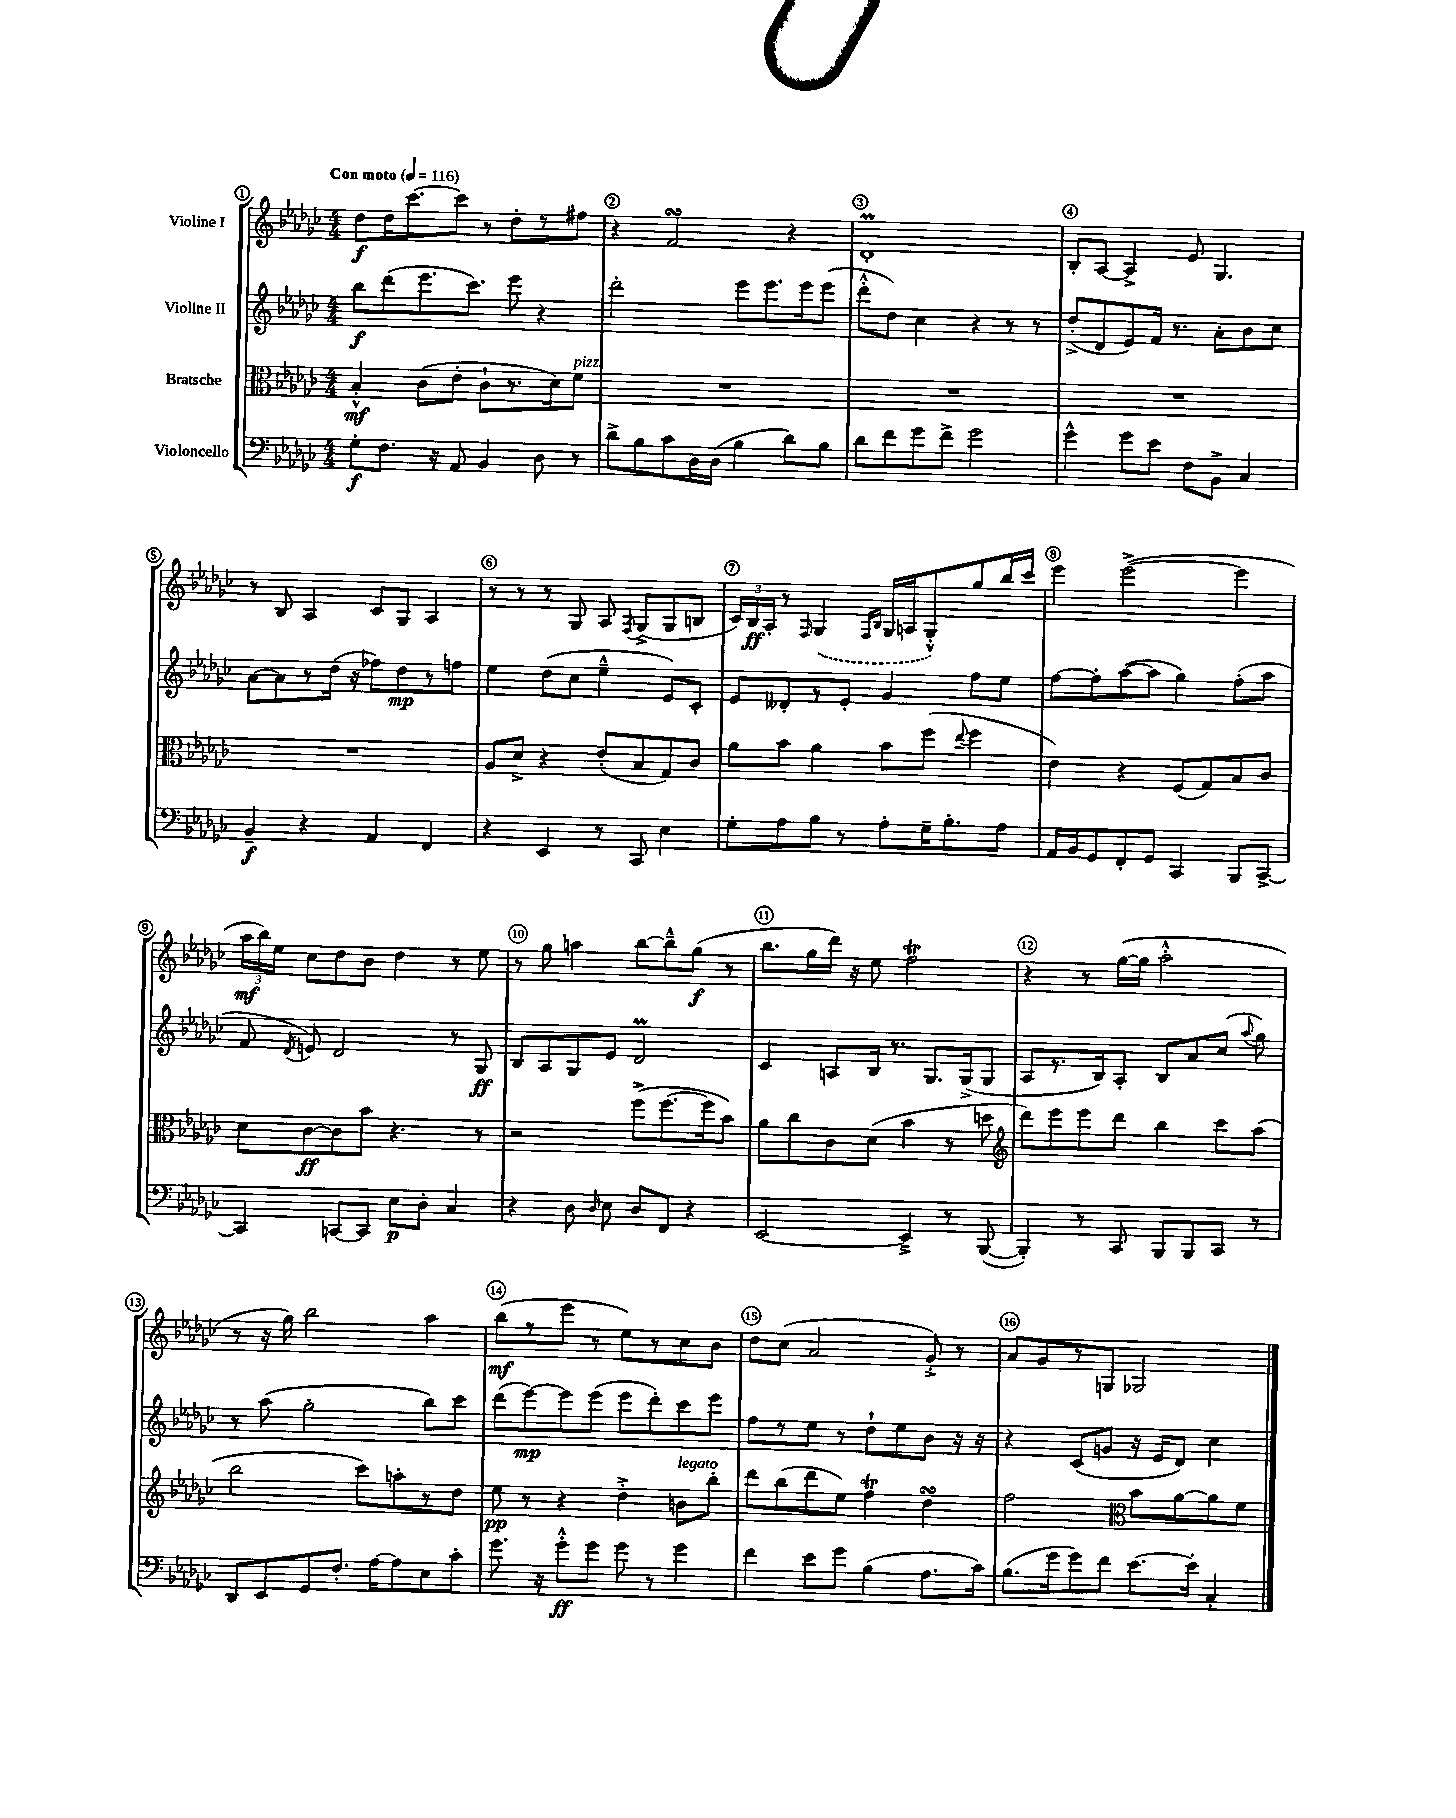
<<
\new StaffGroup <<
\new Staff = "s0" \with { instrumentName = "Violine I" } {
    \clef treble \key ges \major \numericTimeSignature \time 4/4 \tempo "Con moto" 4 = 116
    \autoBeamOff des''8[\f des''16 ces'''8.~ ces'''8] r8 des''8[-. r8 fis''8] |
    r4 f'2\turn r4 |
    des'1-.\prall |
    bes8[-. aes8]~ aes4-> ees'8 ges4. |
    r8 bes8 aes4 ces'8[ ges8] aes4 |
    r8 r8 r8 ges8 aes8 \acciaccatura { f8 } ges8[->( ges8 b8] |
    \tuplet 3/2 { ces'16[) bes16\ff aes16]-. } r8 \grace { f16 } \once \slurDashed ges4( \grace { f16[ bes16] } ges16[ a16 ges8-.-^) ges''8 bes''16 ces'''16] |
    ees'''4 ees'''2~->( ees'''4 |
    \tuplet 3/2 { aes''16[\mf bes''16) ees''16] } ces''8[ des''8 bes'8] des''4 r8 ees''8 |
    r8 ges''8 a''4 bes''8[~ bes''8---^ ges''8]\f( r8 |
    bes''8.[ ges''16 des'''16]) r16 ees''8 f''2\trill |
    r4 r8 ges''16[~( ges''16] aes''2-.-^ |
    r8 r16 ges''16) bes''2 aes''4 |
    bes''8[\mf( r8 ees'''8] r8 ees''8[) r8 ces''8 bes'8] |
    des''8[ ces''8]( aes'2 ges'8-.->) r8 |
    aes'8[ ges'8 r8 g8] ges2 \bar "|." |
}
\new Staff = "s1" \with { instrumentName = "Violine II" } {
    \clef treble \key ges \major \numericTimeSignature \time 4/4
    \autoBeamOff bes''8[\f des'''8( ees'''8. ces'''8.]) ees'''8 r4 |
    des'''2-. ees'''8[ ees'''8. ees'''16 ees'''8]( |
    des'''8[-.-^ des''8]) ces''4 r4 r8 r8 |
    des''8[-.->( des'8 ees'8) f'16] r8. aes'8[-. bes'8 ces''8] |
    aes'8[~ aes'8 r8 des''16]( r16 fes''8[) des''8\mp r8 f''8] |
    ees''4 des''8[( ces''8] ees''4---^ ees'8[) ces'8]-. |
    ees'8[ deses'8-. r8 ees'8]-. ges'4 f''8[ ees''8] |
    f''8[~ f''8-. aes''8~( aes''8] ges''4) f''8[-.( aes''8] |
    f'8 \acciaccatura { des'8 } e'8) des'2 r8 ges8\ff |
    bes8[ aes8 ges8 ees'8] des'2\prall |
    ces'4 a8[ bes16] r8. ges8.[ ges16->( ges8] |
    aes8[ r8. bes16) aes8]-. bes8[ aes'8 ces''8]( \appoggiatura { aes''8 } ges''8) |
    r8 aes''8( ges''2-. bes''8[) ces'''8] |
    des'''8[( ees'''8~\mp) ees'''8 ees'''8]( ees'''8[ des'''8-.) ces'''8 ees'''8] |
    f''8[ r8 ees''8] r8 des''8[-! ees''8 bes'8] r16 r16 |
    r4 ces'8[( g'8] r16 ees'16[ des'8]) ces''4 \bar "|." |
}
\new Staff = "s2" \with { instrumentName = "Bratsche" } {
    \clef alto \key ges \major \numericTimeSignature \time 4/4
    \autoBeamOff bes4-.-^\mf ces'8[( ees'8]-. ces'8[-! r8. des'16) f'8]^\markup { \italic "pizz." } |
    R1 |
    R1 |
    R1 |
    R1 |
    aes8[ des'8]-> r4 ees'8[-.( bes8 ges8) ces'8] |
    aes'8[ bes'8] aes'4 bes'8[ f''8]( \appoggiatura { ees''8 } f''4 |
    ees'4) r4 f8[( ges8) bes8 ces'8] |
    des'8[ ces'8~\ff ces'8 bes'8] r4. r8 |
    r2 f''8[->( f''8.~ f''16 bes'8]) |
    aes'8[ ces''8 ces'8 des'8]( bes'4 r8 d''8 |
    \clef treble des'''8[) ees'''8 ees'''8 des'''8] bes''4 ces'''8[ aes''8]( |
    bes''2 ces'''8[) a''8-. r8 des''8] |
    ees''8\pp r8 r4 des''4-.-> b'8[^\markup { \italic "legato" } bes''8]-. |
    des'''8[ bes''8( des'''8 ees''8]) f''4\trill des''4\turn |
    f''2 \clef alto bes'8[ aes'8~ aes'8 f'8] \bar "|." |
}
\new Staff = "s3" \with { instrumentName = "Violoncello" } {
    \clef bass \key ges \major \numericTimeSignature \time 4/4
    \autoBeamOff ges8[-.\f f8.] r16 aes,8 bes,4 des8 r8 |
    des'8[-> bes8 ces'8 des16 des16]( bes4 des'8[) bes8] |
    des'8[ f'8 ges'8 f'8]-> ges'2 |
    ges'4-^ ges'8[ ees'8] f8[ bes,8]-> ces4 |
    bes,4--\f r4 aes,4 f,4 |
    r4 ees,4 r8 ces,8 ees4 |
    ges8[-. aes8 bes8] r8 aes8[-. ges16-- bes8.-. aes8] |
    aes,16[ bes,16 ges,8 f,8-. ges,8] ces,4 bes,,8[ ces,8]~-> |
    ces,4 c,8[~ c,8] ees8[\p des8]-. ces4 |
    r4 des8 \grace { des16 } ees8 des8[ f,8] r4 |
    ees,2~ ees,4---> r8 bes,,8~( |
    bes,,4-.) r8 ces,8 bes,,8[ bes,,8 ces,8] r8 |
    des,8[ ees,8 ges,8 f8.]-. aes16[~ aes8 ees8 ces'8]-. |
    ges'8. r16 ges'8[-.-^\ff ges'8] ges'8 r8 ges'4 |
    f'4 ees'8[ ges'8] bes4( aes8.[ ces'16]) |
    bes8.[( ges'16 ges'8) f'8] ees'8.[~ ees'16]-. ces4-. \bar "|." |
}
>>
>>
\layout { \context { \Score \override BarNumber.break-visibility = ##(#f #t #t) barNumberVisibility = #all-bar-numbers-visible \override BarNumber.stencil = #(make-stencil-circler 0.1 0.3 ly:text-interface::print) } }
